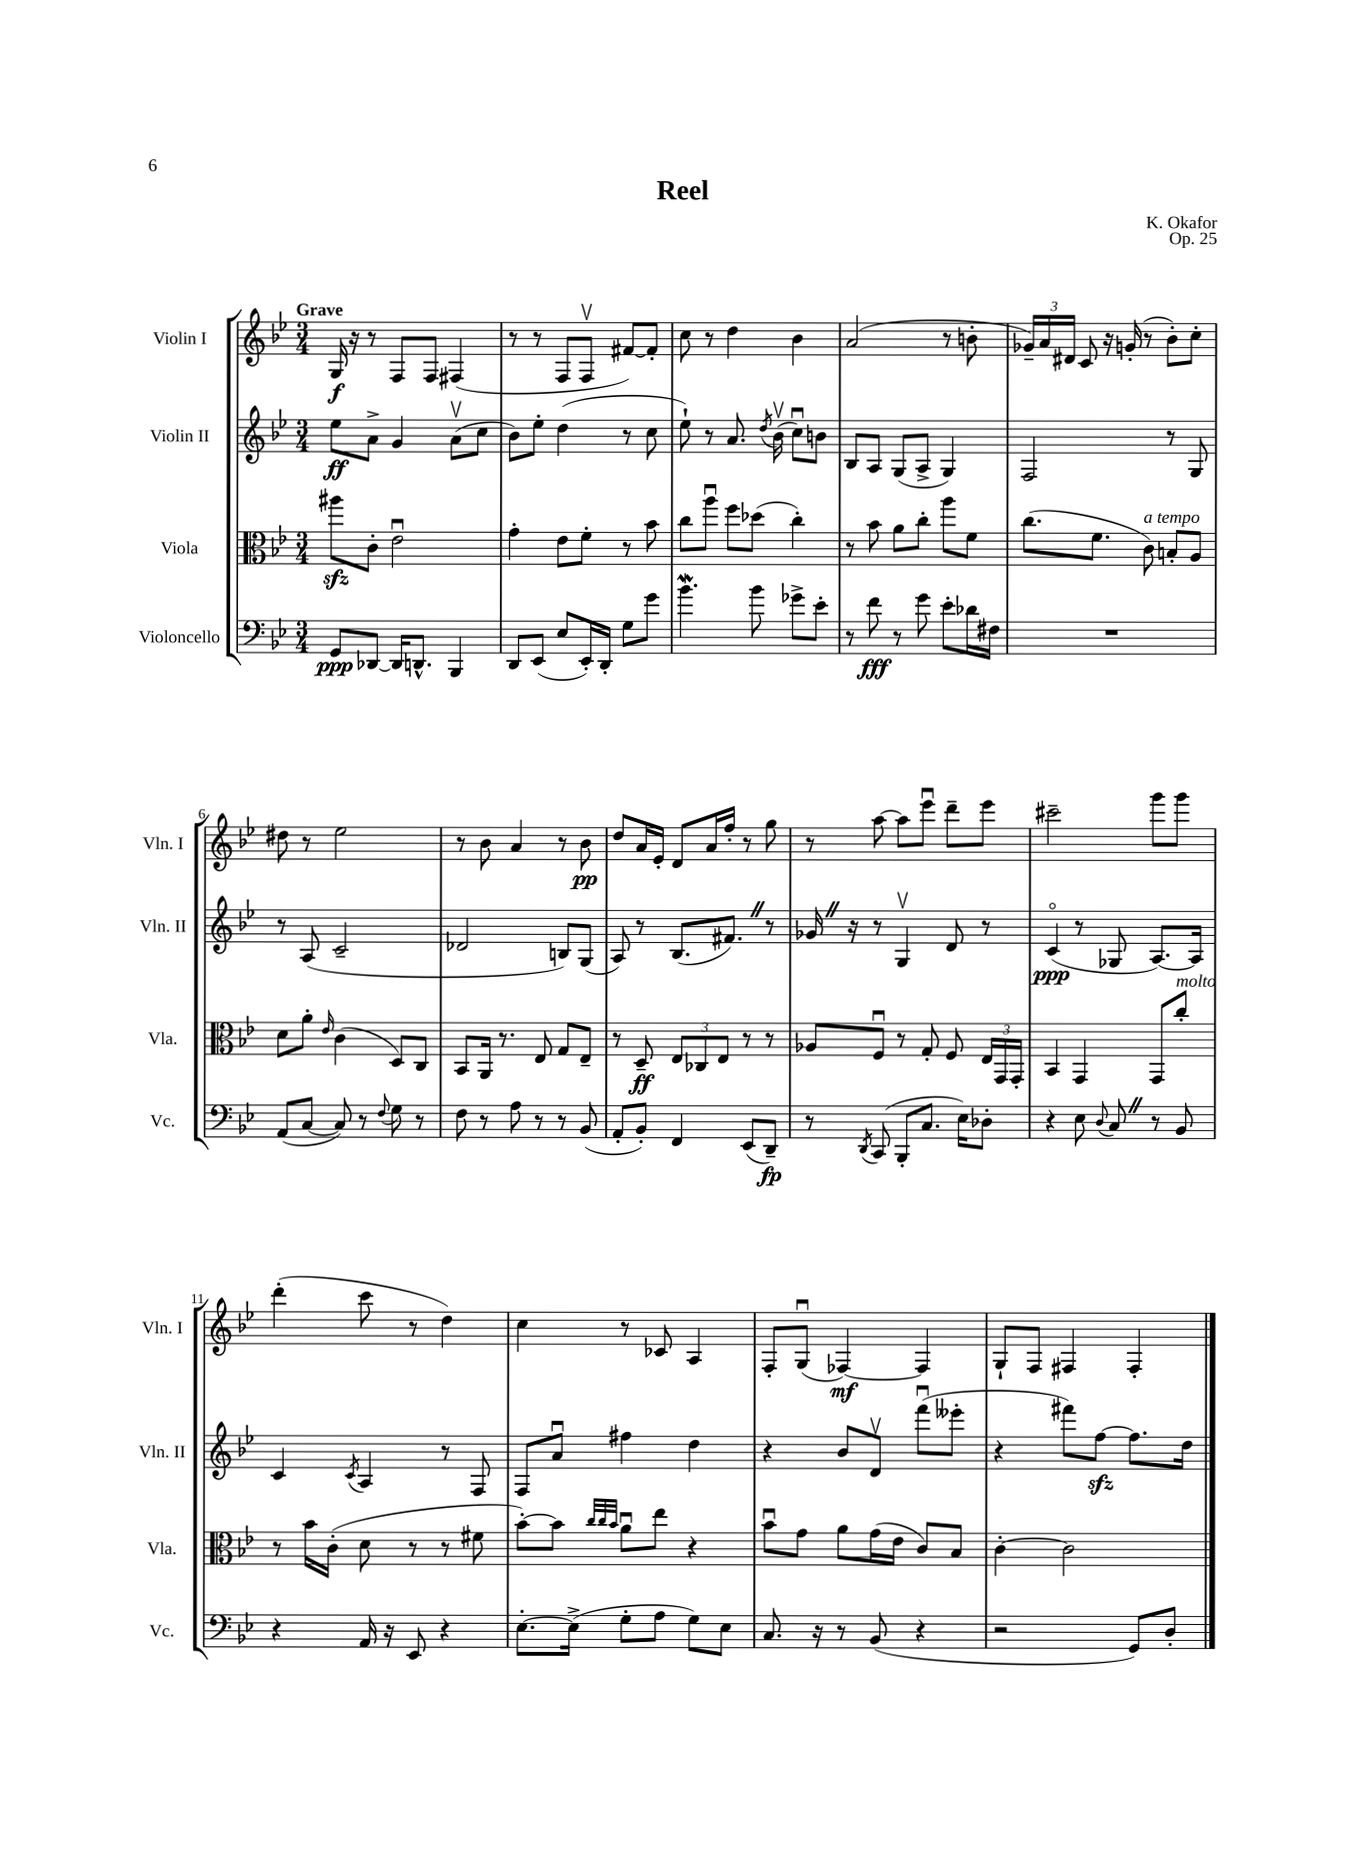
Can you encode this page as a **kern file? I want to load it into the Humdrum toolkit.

**kern	**kern	**kern	**kern
*staff4	*staff3	*staff2	*staff1
*clefF4	*clefC3	*clefG2	*clefG2
*k[b-e-]	*k[b-e-]	*k[b-e-]	*k[b-e-]
*M3/4	*M3/4	*M3/4	*M3/4
8GG	8aa#	8ee-	16G
.	.	.	16r
[8DD-	8c'	8a^	8r
16DD-]	2e-u	4g	8F
8.DD^^	.	.	.
.	.	.	8F
4BBB-	.	(8av	(4F#
.	.	8cc	.
=	=	=	=
8DD	4g'	8b-)	8r
(8EE-	.	8ee-'	8r
8E-	8e-	(4dd	8F
16EE-')	8f'	.	8Fv
16DD'	.	.	.
8G	8r	8r	[8f#)
8g	8b-	8cc	8f#']
=	=	=	=
4.b-	8cc	8ee-`)	8cc
.	8aau	8r	8r
.	8ff	8.a	4dd
8b-	(8dd-	.	.
.	.	8qdd	.
.	.	(16b-v	.
8g-^	4cc')	8ccu)	4b-
8e-'	.	8b	.
=	=	=	=
8r	8r	8B-	(2a
8f	8b-	8A	.
8r	8a	(8G	.
8g	8cc'	8A^	.
8e-'	8aa	4G)	8r
16d-	8f	.	8b'
16F#	.	.	.
=	=	=	=
2.r	(8.cc	2F	24g-~)
.	.	.	24a
.	.	.	24d#
.	.	.	8c
.	8.f	.	.
.	.	.	16r
.	.	.	(16g'
.	8c)	.	8r
.	8B'	8r	8b-')
.	8A	8G	8cc'
=	=	=	=
(8AA	8d	8r	8dd#
[8C	8a'	(8A	8r
.	16qqe-	.	.
8C])	(4c	2c~	2ee-
8r	.	.	.
8qqF	.	.	.
8G	8D)	.	.
8r	8C	.	.
=	=	=	=
8F	8BB-	2d-	8r
8r	16AA	.	8b-
.	8.r	.	.
8A	.	.	4a
8r	8E-	.	.
8r	8G	8B)	8r
(8BB-	8E-~	(8G	8b-
=	=	=	=
8AA'	8r	8A)	8dd
8BB-')	8D~	8r	16a
.	.	.	16e-'
4FF	12E-	(8.B-	8d
.	12C-	.	.
.	.	.	16a
.	12E-	.	.
.	.	8.f#)	16ff'
(8EE-	8r	.	8r
8DD~)	8r	8r	8gg
=	=	=	=
8r	8A-	16g-	8r
.	.	16r	.
8qDD	.	.	.
(8CC	8Fu	8r	[8aa
8BBB-'	8r	4Gv	8aa]
8.C	8G'	.	8eee-u
.	8F	8d	8ddd~
16E-)	.	.	.
8D-'	24E-	8r	8eee-
.	24GG	.	.
.	24GG'	.	.
=	=	=	=
4r	4BB-	(4co	2ccc#~
8E-	4GG	8r	.
8qqD	.	.	.
8C	.	8G-	.
8r	8GG	[8.A)	8ggg
8BB-	8cc'	.	8ggg
.	.	16A]	.
=	=	=	=
4r	8r	4c	(4ddd'
.	16b-	.	.
.	(16c'	.	.
.	.	8qc	.
16AA	8d	4A	8ccc
16r	.	.	.
8EE-	8r	.	8r
4r	8r	8r	4dd)
.	8f#	8F	.
=	=	=	=
[8.E-'	[8b-')	8F	4cc
.	8b-]	8au	.
(16E-^]	.	.	.
.	32qqcc	.	.
.	32qqcc	.	.
.	32qqb-	.	.
8G'	8au	4ff#	8r
8A	8ee-	.	8c-
8G)	4r	4dd	4A
8E-	.	.	.
=	=	=	=
8.C	8b-u	4r	8F'
.	8g	.	(8Gu
16r	.	.	.
8r	8a	8b-	[4F-)
(8BB-	(16g	8dv	.
.	16e-	.	.
4r	8c)	(8fffu	4F-]
.	8B-	8eee--'	.
=	=	=	=
2r	[4c'	4r	8G`
.	.	.	8F
.	2c]	8fff#)	4F#
.	.	[8ff	.
8GG)	.	8.ff]	4F#'
8D'	.	.	.
.	.	16dd	.
==	==	==	==
*-	*-	*-	*-
